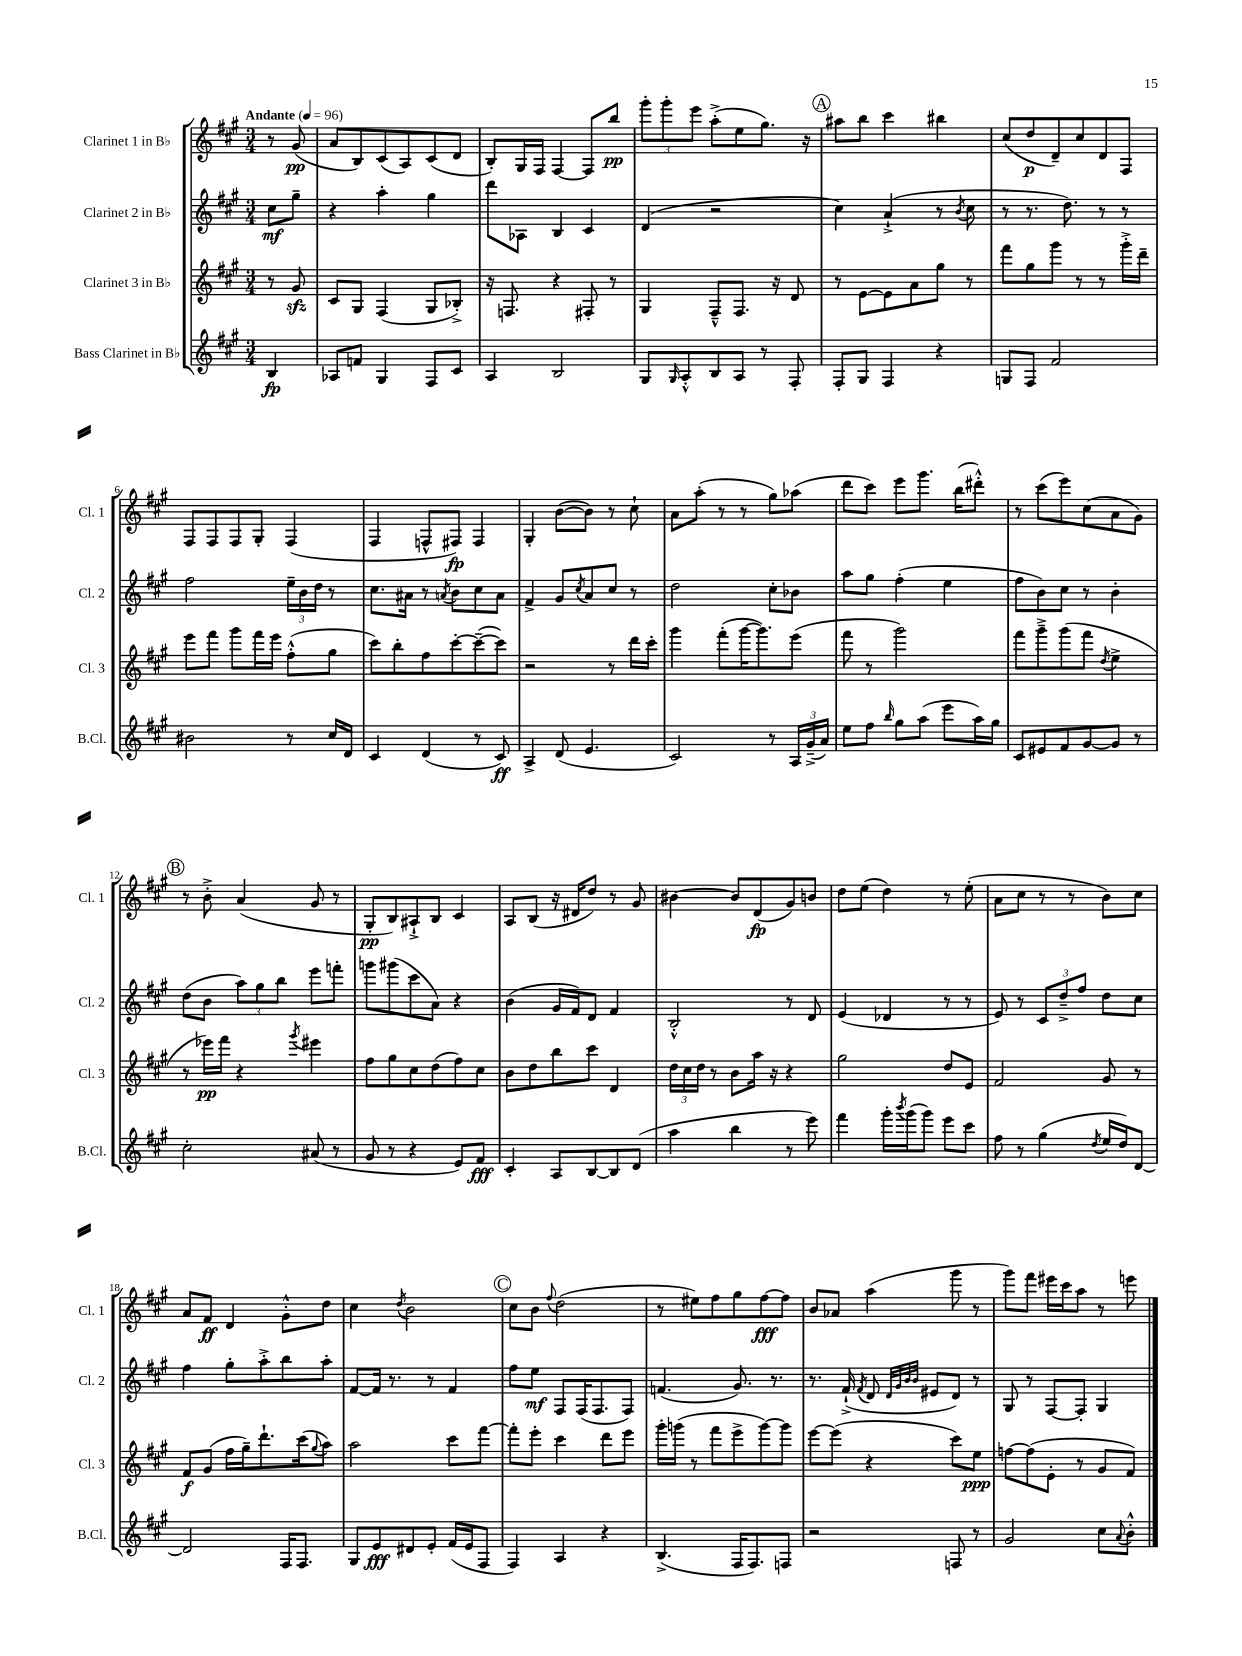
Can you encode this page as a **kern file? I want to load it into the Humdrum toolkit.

**kern	**kern	**kern	**kern
*staff4	*staff3	*staff2	*staff1
*clefG2	*clefG2	*clefG2	*clefG2
*k[f#c#g#]	*k[f#c#g#]	*k[f#c#g#]	*k[f#c#g#]
*M3/4	*M3/4	*M3/4	*M3/4
*MM96	*MM96	*MM96	*MM96
4B/	8r	8cc#\L	8r
.	8g#/	8gg#~\J	(8g#/
=	=	=	=
8A-/L	8c#/L	4r	8a/L
8f/J	8G#/J	.	8B/)
4G#/	(4F#/	4aa'\	(8c#/
.	.	.	8A/)
8F#/L	8G#/L	4gg#\	(8c#/
8c#/J	8B-'^/J)	.	8d/J
=	=	=	=
4A/	16r	8ddd\L	8B'/L)
.	8.F/	.	.
.	.	8A-\J	16G#/L
.	.	.	16F#/JJ
2B/	4r	4B/	[4F#/
.	8F#'/	4c#/	8F#/]L
.	8r	.	8bb/J
=	=	=	=
8G#/L	4G#/	(4d/	12ggg#'\L
.	.	.	12ggg#'\
16qqG#/	.	.	.
8A'^^/	.	.	.
.	.	.	12eee\J
8B/	8F#~^^/L	2r	(8aa'^\L
8A/J	8.F#/J	.	8ee\
8r	.	.	8.gg#\J)
.	16r	.	.
8F#'/	8d/	.	.
.	.	.	16r
=	=	=	=
8F#'/L	8r	4cc#\)	8aa#\L
8G#/J	[8e\L	.	8bb\J
4F#/	8e\]	(4a`^/	4ccc#\
.	8a\	.	.
4r	8gg#\J	8r	4bb#\
.	.	8qb/	.
.	8r	8cc#\	.
=	=	=	=
8G/L	8fff#\L	8r	(8cc#/L
8F#/J	8gg#\	8.r	8dd/
2f#/	8ggg#\J	.	8d~/)
.	.	8.dd\)	.
.	8r	.	8cc#/
.	8r	8r	8d/
.	16ggg#'^\LL	8r	8F#/J
.	16ddd~\JJ	.	.
=	=	=	=
2b#\	8eee\L	2ff#\	8F#/L
.	8fff#\J	.	8F#/
.	8ggg#\L	.	8F#/
.	16fff#\L	.	8G#'/J
.	16eee\JJ	.	.
8r	(8ff#'^^\L	24ee~\LL	(4F#/
.	.	24b\	.
.	.	24dd\JJ	.
16cc#/LL	8gg#\J	8r	.
16d/JJ	.	.	.
=	=	=	=
4c#/	8ccc#\L)	8.cc#\L	4F#/
.	8bb'\	.	.
.	.	16a#\Jk	.
(4d/	8ff#\	8r	8F^^/L
.	.	8qa/	.
.	[8ccc#'\	8b\L	8F#/J)
8r	(8ccc#~\_	8cc#\	4F#/
8c#/)	8ccc#\]J)	8a\J	.
=	=	=	=
4A^/	2r	4f#^/	4G#'/
(8d/	.	8g#/L	([8b\L
.	.	8qcc#/	.
4.e/	.	8a/	8b\]J)
.	8r	8cc#/J	8r
.	16ddd\LL	8r	8cc#`\
.	16ccc#'\JJ	.	.
=	=	=	=
2c#/)	4ggg#\	2dd\	8a\L
.	.	.	(8aa'\J
.	(8fff#'\L	.	8r
.	[16ggg#\K	.	8r
.	8.ggg#\])	.	.
8r	.	8cc#'\L	8gg#\L)
24A/LL	(8eee\J	8b-\J	(8aa-\J
(24g#~^/	.	.	.
24a/JJ)	.	.	.
=	=	=	=
8ee\L	8fff#\	8aa\L	8ddd\L
8ff#\J	8r	8gg#\J	8ccc#\J)
16qqbb/	.	.	.
8gg#\L	2ggg#\)	(4ff#'\	8eee\L
(8aa\J	.	.	8.ggg#\J
8eee\L	.	4ee\	.
.	.	.	(16bb\LK
16aa\L)	.	.	8ddd#'^^\J)
16gg#\JJ	.	.	.
=	=	=	=
8c#/L	8fff#\L	8ff#\L	8r
8e#/	8ggg#~^\	8b\)	(8ccc#\L
8f#/	(8ggg#\	8cc#\J	8eee\)
[8g#/	8fff#\J	8r	(8cc#\
.	8qdd/	.	.
8g#/]J	4ee^\	4b'\	8a\
8r	.	.	8g#\J)
=	=	=	=
2cc#'\	8r	(8dd\L	8r
.	16eee-\LL)	8b\J	8b'^\
.	16fff#\JJ	.	.
.	4r	12aa\L)	(4a/
.	.	12gg#\	.
.	.	12bb\J	.
.	8qggg#/	.	.
(8a#/	4eee#\	8eee\L	8g#/
8r	.	8fff'\J	8r
=	=	=	=
8g#/	8ff#\L	8ggg\L	8G#'/L
8r	8gg#\	(8ggg#\	8B/)
4r	8cc#\	8ccc#\	8A#`^/
.	(8dd\	8a\J)	8B/J
8e/L)	8ff#\)	4r	4c#/
8f#/J	8cc#\J	.	.
=	=	=	=
4c#'/	8b\L	(4b\	8A/L
.	8dd\	.	(8B/J
8A/L	8bb\	16g#/LL	16r
.	.	16f#/J)	16d#/LK
[8B/	8ccc#\J	8d/J	8dd/J)
8B/]	4d/	4f#/	8r
(8d/J	.	.	8g#/
=	=	=	=
4aa\	24dd\LL	2B'^^/	[4b#\
.	24cc#\	.	.
.	24dd\JJ	.	.
.	8r	.	.
4bb\	8b\L	.	8b#/]L
.	16aa\Jk	.	(8d/
.	16r	.	.
8r	4r	8r	8g#/)
8eee\)	.	8d/	8b/J
=	=	=	=
4fff#\	2gg#\	(4e/	8dd\L
.	.	.	(8ee\J
16ggg#'\LL	.	4d-/	4dd\)
8qbbb/	.	.	.
(16ggg#\J	.	.	.
8ggg#\J)	.	.	.
8eee\L	8dd/L	8r	8r
8ccc#\J	8e/J	8r	(8ee'\
=	=	=	=
8ff#\	2f#/	8e/)	8a\L
8r	.	8r	8cc#\J
(4gg#\	.	12c#/L	8r
.	.	12dd~^/	.
.	.	.	8r
.	.	12ff#/J	.
8qdd/	.	.	.
16ee/LL	8g#/	8dd\L	8b\L)
16dd/J)	.	.	.
[8d/J	8r	8cc#\J	8cc#\J
=	=	=	=
2d/]	8f#/L	4ff#\	8a/L
.	(8g#/J	.	8f#/J
.	16ff#\LL	8gg#'\L	4d/
.	16gg#~\J)	.	.
.	8.ddd`\	8aa'^\	.
16F#/LK	.	8bb\	8g#'^^\L
8.F#/J	(16ccc#\k	.	.
.	8qqgg#/	.	.
.	8aa\J)	8aa'\J	8dd\J
=	=	=	=
8G#/L	2aa\	[8f#/L	4cc#\
8e/	.	16f#/]Jk	.
.	.	8.r	.
.	.	.	8qdd/
8d#/	.	.	2b\
8e'/J	.	8r	.
(16f#/LL	8ccc#\L	4f#/	.
16e/J	.	.	.
8F#/J	[8fff#\J	.	.
=	=	=	=
4F#/)	8fff#'\]L	8ff#\L	8cc#\L
.	8eee'\J	8ee\J	8b\J
.	.	.	8qqff#/
4A/	4ccc#\	8F#/L	(2dd\
.	.	(16F#/K	.
.	.	8.F#/	.
4r	8ddd\L	.	.
.	8eee\J	8F#/J)	.
=	=	=	=
(4.B^/	16ggg#'\LL	(4.f/	8r
.	(16ggg\JJ	.	.
.	8r	.	8ee#\L)
.	8fff#\L	.	8ff#\
16F#/LK	8eee^\	8.g#/)	8gg#\
8.F#/)	.	.	.
.	[8ggg\)	.	[8ff#\
.	.	8.r	.
8F/J	8ggg\]J	.	8ff#\]J
=	=	=	=
2r	[8eee\L	8.r	8b/L
.	(8eee\]J	.	8a-/J
.	.	(16f#`^/	.
.	.	8qf#/	.
.	4r	8d/	(4aa\
.	.	32qqd/LLL	.
.	.	32qqg#/	.
.	.	32qqb/	.
.	.	32qqb/JJJ	.
.	.	8e#/L	.
8F/	8ccc#\L)	8d/J)	8ggg#\
8r	8ee\J	8r	8r
=	=	=	=
2g#/	[8ff\L	8G#/	8ggg#\L)
.	(8ff\]	8r	8fff#\J
.	8e'\J	[8F#/L	16eee#\LL
.	.	.	16ccc#\J
.	8r	8F#'/]J	8aa\J
8cc#\L	8g#/L	4G#/	8r
8qqa/	.	.	.
8b'^^\J	8f#/J)	.	8eee\
==	==	==	==
*-	*-	*-	*-
